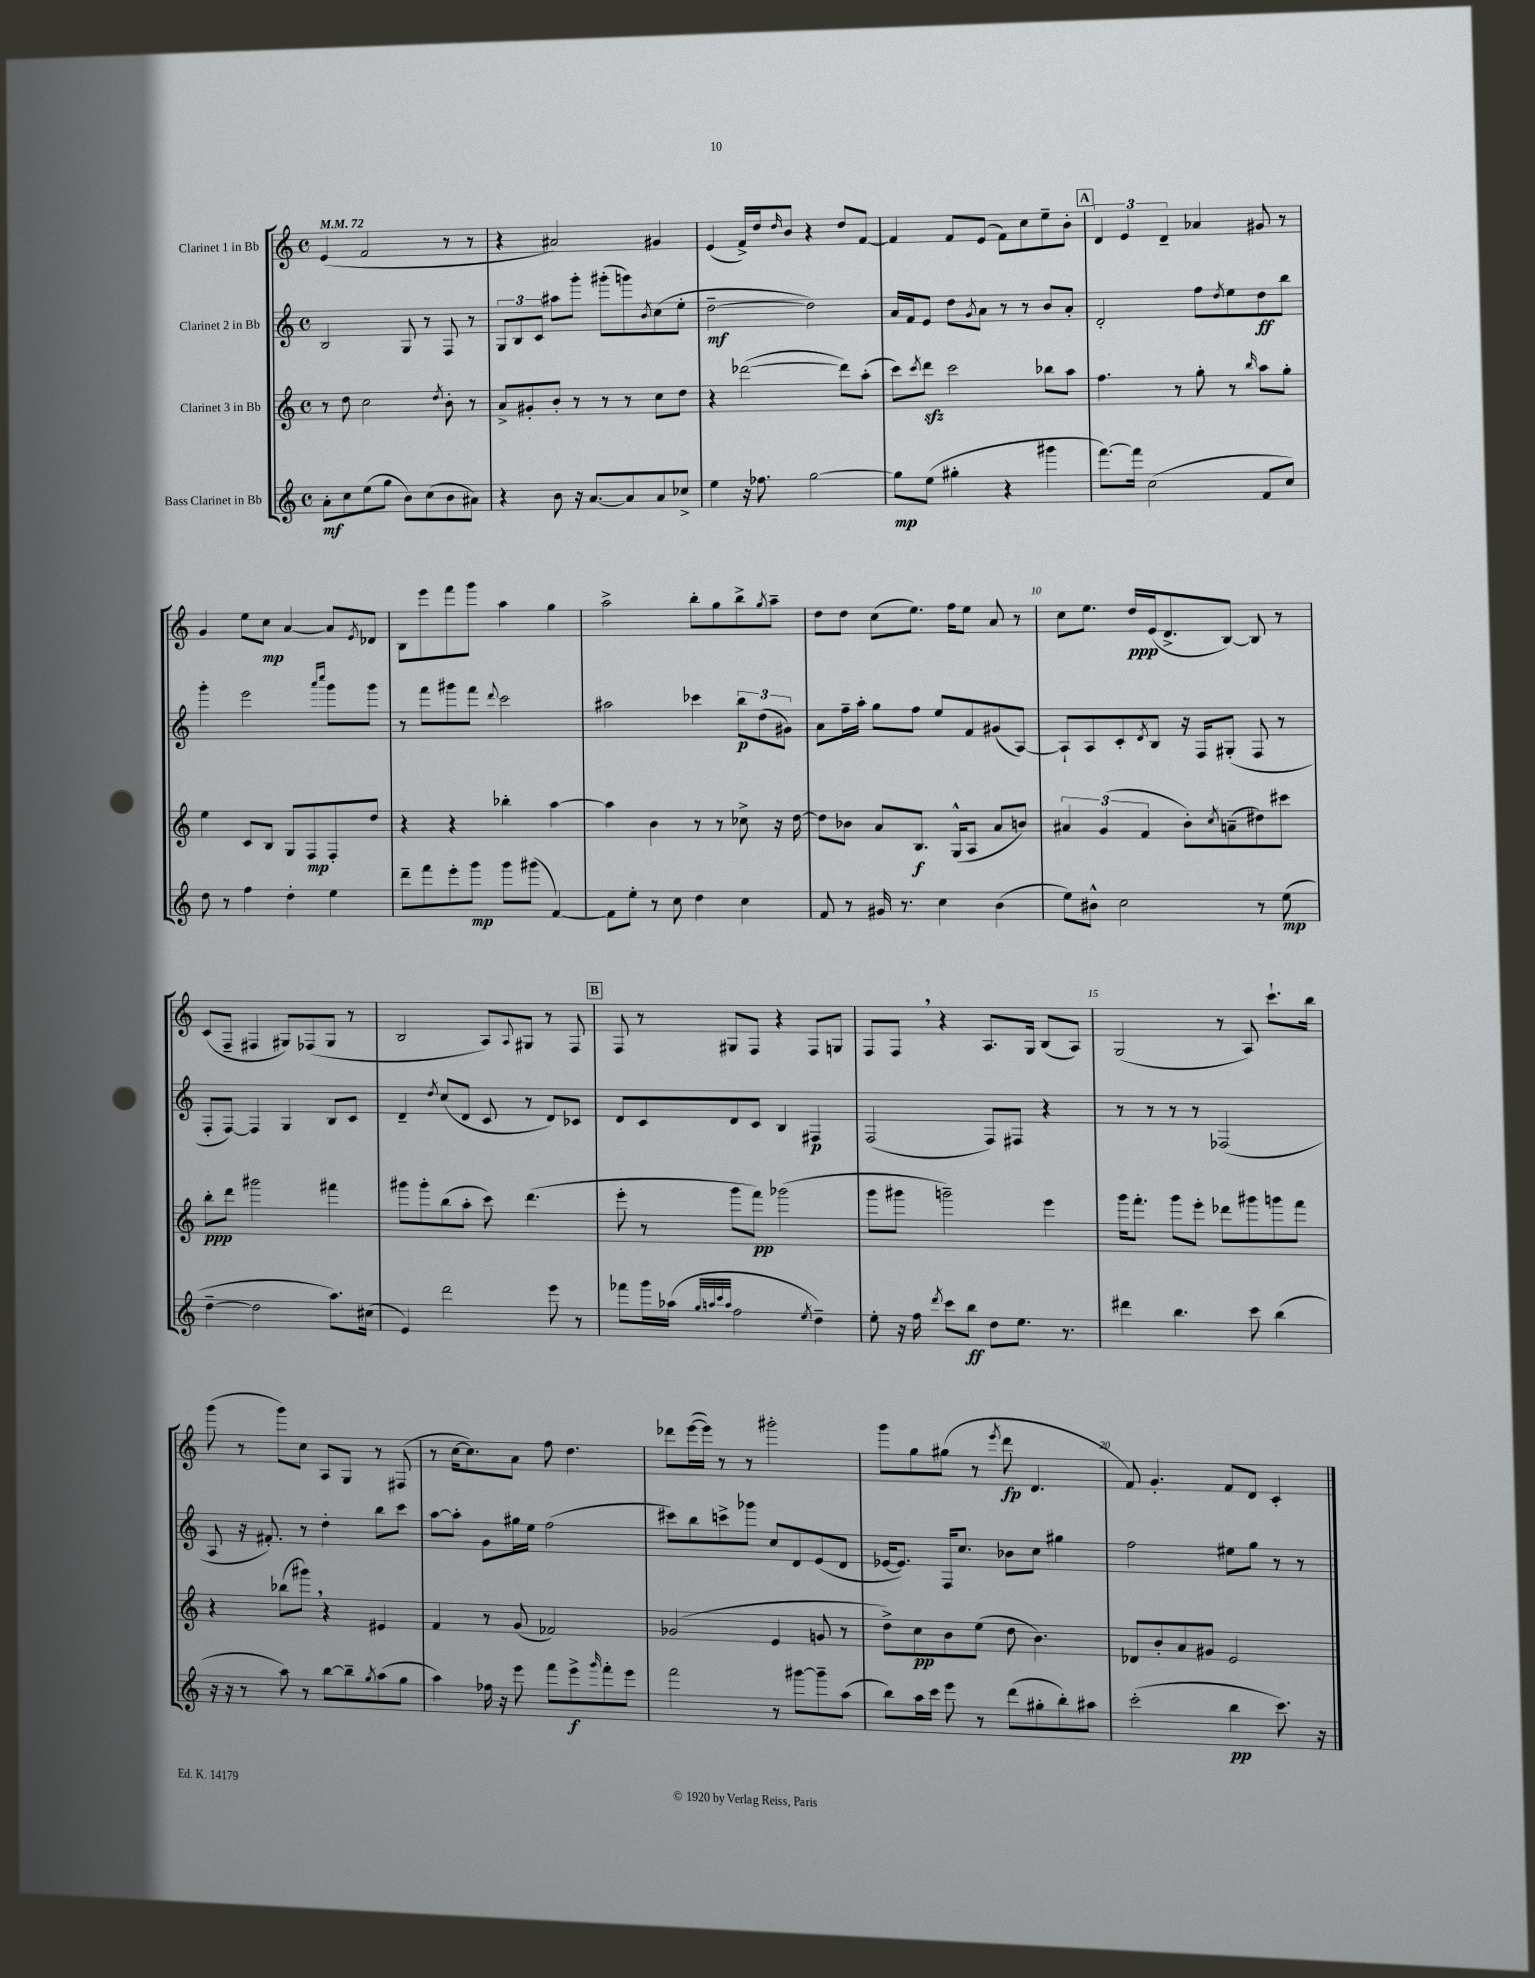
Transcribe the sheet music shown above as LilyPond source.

<<
\new StaffGroup <<
\new Staff = "s0" \with { instrumentName = "Clarinet 1 in Bb" } {
    \clef treble \key c \major \defaultTimeSignature \time 4/4 \tempo 4 = 72
    e'4( f'2 r8 r8 |
    r4 ais'2) gis'4 |
    e'4( f'16->) d''16 \grace { d''16 } b'8 r4 d''8 f'8~ |
    f'4 f'8 e'8( f'8) c''8 e''8-- b'8-. |
    \mark \markup { \box "A" } \tuplet 3/2 { d'4 e'4 d'4-- } aes'4 gis'8 r8 |
    g'4 e''8 c''8\mp a'4~ a'8 \acciaccatura { e'8 } des'8 |
    b8 e'''8 f'''8 g'''8 a''4 g''4 |
    a''2-> b''8-. g''8 b''8-> \acciaccatura { g''8 } a''8-- |
    d''8 d''8 c''8( e''8.) f''16 e''8 a'8 r8 |
    c''8 e''8. d''16\ppp e'16( d'8.-> b8~) b8 r8 |
    c'8( f8-- fis4 gis8) fes8( gis8 r8 |
    b2 a8) \appoggiatura { a8 } gis8 r8 f8 |
    \mark \markup { \box "B" } f8 r8 gis8 f8 r4 f8 g8 |
    f8 f8 \breathe r4 a8. g16 b8( a8) |
    g2( r8 a8) c'''8.-! b''16 |
    g'''8( r8 g'''8) c''8 a8 g8 r8 fis8( |
    r8 c''16~ c''8.) a'8 f''8 d''4. |
    des'''8 e'''16~( e'''16) r8 r8 gis'''2-. |
    g'''8 g''8 gis''8( r8 \acciaccatura { e'''8 } d'''8\fp d'4. |
    f'8) g'4.-. f'8 d'8 c'4-. \bar "|." |
}
\new Staff = "s1" \with { instrumentName = "Clarinet 2 in Bb" } {
    \clef treble \key c \major \defaultTimeSignature \time 4/4
    b2 g8 r8 f8 r8 |
    \tuplet 3/2 { g8 b8 c'8 } ais''8 g'''8-. gis'''8-.( g'''8) \acciaccatura { b'8 } c''8( e''8-. |
    d''2~--\mf d''2) |
    a'16 f'16 e'8 d''8 \acciaccatura { g'8 } a'8 r8 r8 b'8 a'8-. |
    \mark \markup { \box "A" } d'2-. f''8 \acciaccatura { d''8 } e''8 d''8\ff b''8 |
    g'''4-. e'''2 \grace { a'''16 c''''16 } g'''8 g'''8 |
    r8 f'''8 gis'''8 f'''8 \appoggiatura { d'''8 } c'''2 |
    ais''2 ces'''4 \tuplet 3/2 { b''8\p d''8( gis'8) } |
    a'8 f''16-- a''16-. g''8 f''8 e''8 f'8 gis'8( a8~) |
    a8-! a8 c'8-. \acciaccatura { d'8 } b8 r16 f16 gis8-.( f8 r8 |
    f8-. f8~) f4 g4 b8 c'8 |
    d'4-- \acciaccatura { d''8 } c''8( d'8 c'8 r8 d'8) ces'8 |
    \mark \markup { \box "B" } d'8 c'8 d'8 c'8 b4 fis4\p |
    f2( f8) fis8 r4 |
    r8 r8 r8 r8 fes2( |
    a8 r16 fis'8.-.) r8 d''4-. b''8 c'''8 |
    a''8~ a''8-. g'8 gis''16 e''16 f''2( |
    cis'''8) b''8 c'''8-> ges'''8 c''8 d'8 e'8( d'8 |
    ees'16~ ees'8.) f16 c''8. bes'8 c''8 gis''4 |
    f''2 eis''8 g''8 r8 r8 \bar "|." |
}
\new Staff = "s2" \with { instrumentName = "Clarinet 3 in Bb" } {
    \clef treble \key c \major \defaultTimeSignature \time 4/4
    r8 d''8 c''2 \acciaccatura { d''8 } b'8-. r8 |
    a'8-> gis'8-. b'8-. r8 r8 r8 c''8 d''8 |
    r4 des'''2~( des'''8) a''8-.( |
    c'''8) \acciaccatura { c'''8 } d'''8\sfz c'''2 bes''8 a''8 |
    \mark \markup { \box "A" } f''4. r8 g''8-. r8 \grace { b''16 } a''8 g''8-. |
    e''4 c'8 b8 g8 f8\mp f8-. d''8 |
    r4 r4 bes''4-. a''4~ |
    a''4 b'4 r8 r8 ces''8-> r16 d''16~ |
    d''8 bes'8 a'8 b8.\f g16-^( a8 a'8 b'8) |
    \tuplet 3/2 { ais'4 g'4( f'4 } b'8-.) \acciaccatura { c''8 } a'8--( dis''8) cis'''8 |
    b''8-.\ppp d'''8 gis'''2 fis'''4 |
    gis'''8 gis'''8-. b''8( a''8-. c'''8) d'''4.( |
    \mark \markup { \box "B" } e'''8-. r8 g'''8 f'''8\pp) ges'''2( |
    g'''8 gis'''8 g'''2--) e'''4 |
    g'''16 f'''8.-. g'''8 e'''8-. des'''8 gis'''8 g'''8 f'''8 |
    r4 bes''8( gis'''8) \breathe r4 eis'4 |
    f'4 r8 g'8( fes'2) |
    ges'2( e'4 g'8 r8 |
    d''8->) c''8\pp b'8 e''8( d''8 b'4.) |
    des'8 b'8-. a'8 gis'8 e'2 \bar "|." |
}
\new Staff = "s3" \with { instrumentName = "Bass Clarinet in Bb" } {
    \clef treble \key c \major \defaultTimeSignature \time 4/4
    a'8-.\mf c''8 e''8( g''8 b'8) c''8( b'8 ais'8) |
    r4 b'8 r16 a'8.~ a'8 a'8 ces''8-> |
    e''4 r16 fes''8. g''2~ |
    g''8\mp e''8( gis''4-. r4 gis'''4 |
    \mark \markup { \box "A" } f'''8.~) f'''16 c''2( f'8 c''8) |
    d''8 r8 f''4 d''4-. e''4 |
    d'''8-- f'''8 e'''8-. g'''8\mp g'''8 gis'''8( f'4~) |
    f'8 e''8-. r8 c''8 d''4 c''4 |
    f'8 r8 gis'16 r8. c''4 b'4( |
    e''8) bis'8-^ c''2 r8 e''8\mp( |
    d''4~-- d''2 a''8.) cis''16( |
    e'4) d'''2 e'''8 r8 |
    \mark \markup { \box "B" } fes'''8 g'''16 aes''16( \grace { g''32 a''32 c'''32 a''32 } f''2 \acciaccatura { e''8 } d''4--) |
    e''8-. r16 f''16 \acciaccatura { d'''8 } c'''8 b''8\ff d''8 e''8. r8. |
    dis'''4 b''4. c'''8 b''4( |
    r16 r16 r8 a''8) r8 b''8~ b''8-- \acciaccatura { g''8 } a''8( g''8 |
    a''4) fes''16 r16 e'''8 f'''8 e'''8->\f \grace { g'''16 } f'''8-. e'''8 |
    f'''2 r8 gis'''8~ gis'''8-- a''8( |
    b''8) a''16 c'''16 e'''8 r8 d'''8( gis''8-. b''8-.) ais''8 |
    c'''2-.( b''4\pp c'''8.) r16 \bar "|." |
}
>>
>>
\layout { \context { \Score \override BarNumber.break-visibility = ##(#f #t #t) barNumberVisibility = #(every-nth-bar-number-visible 5) } }
